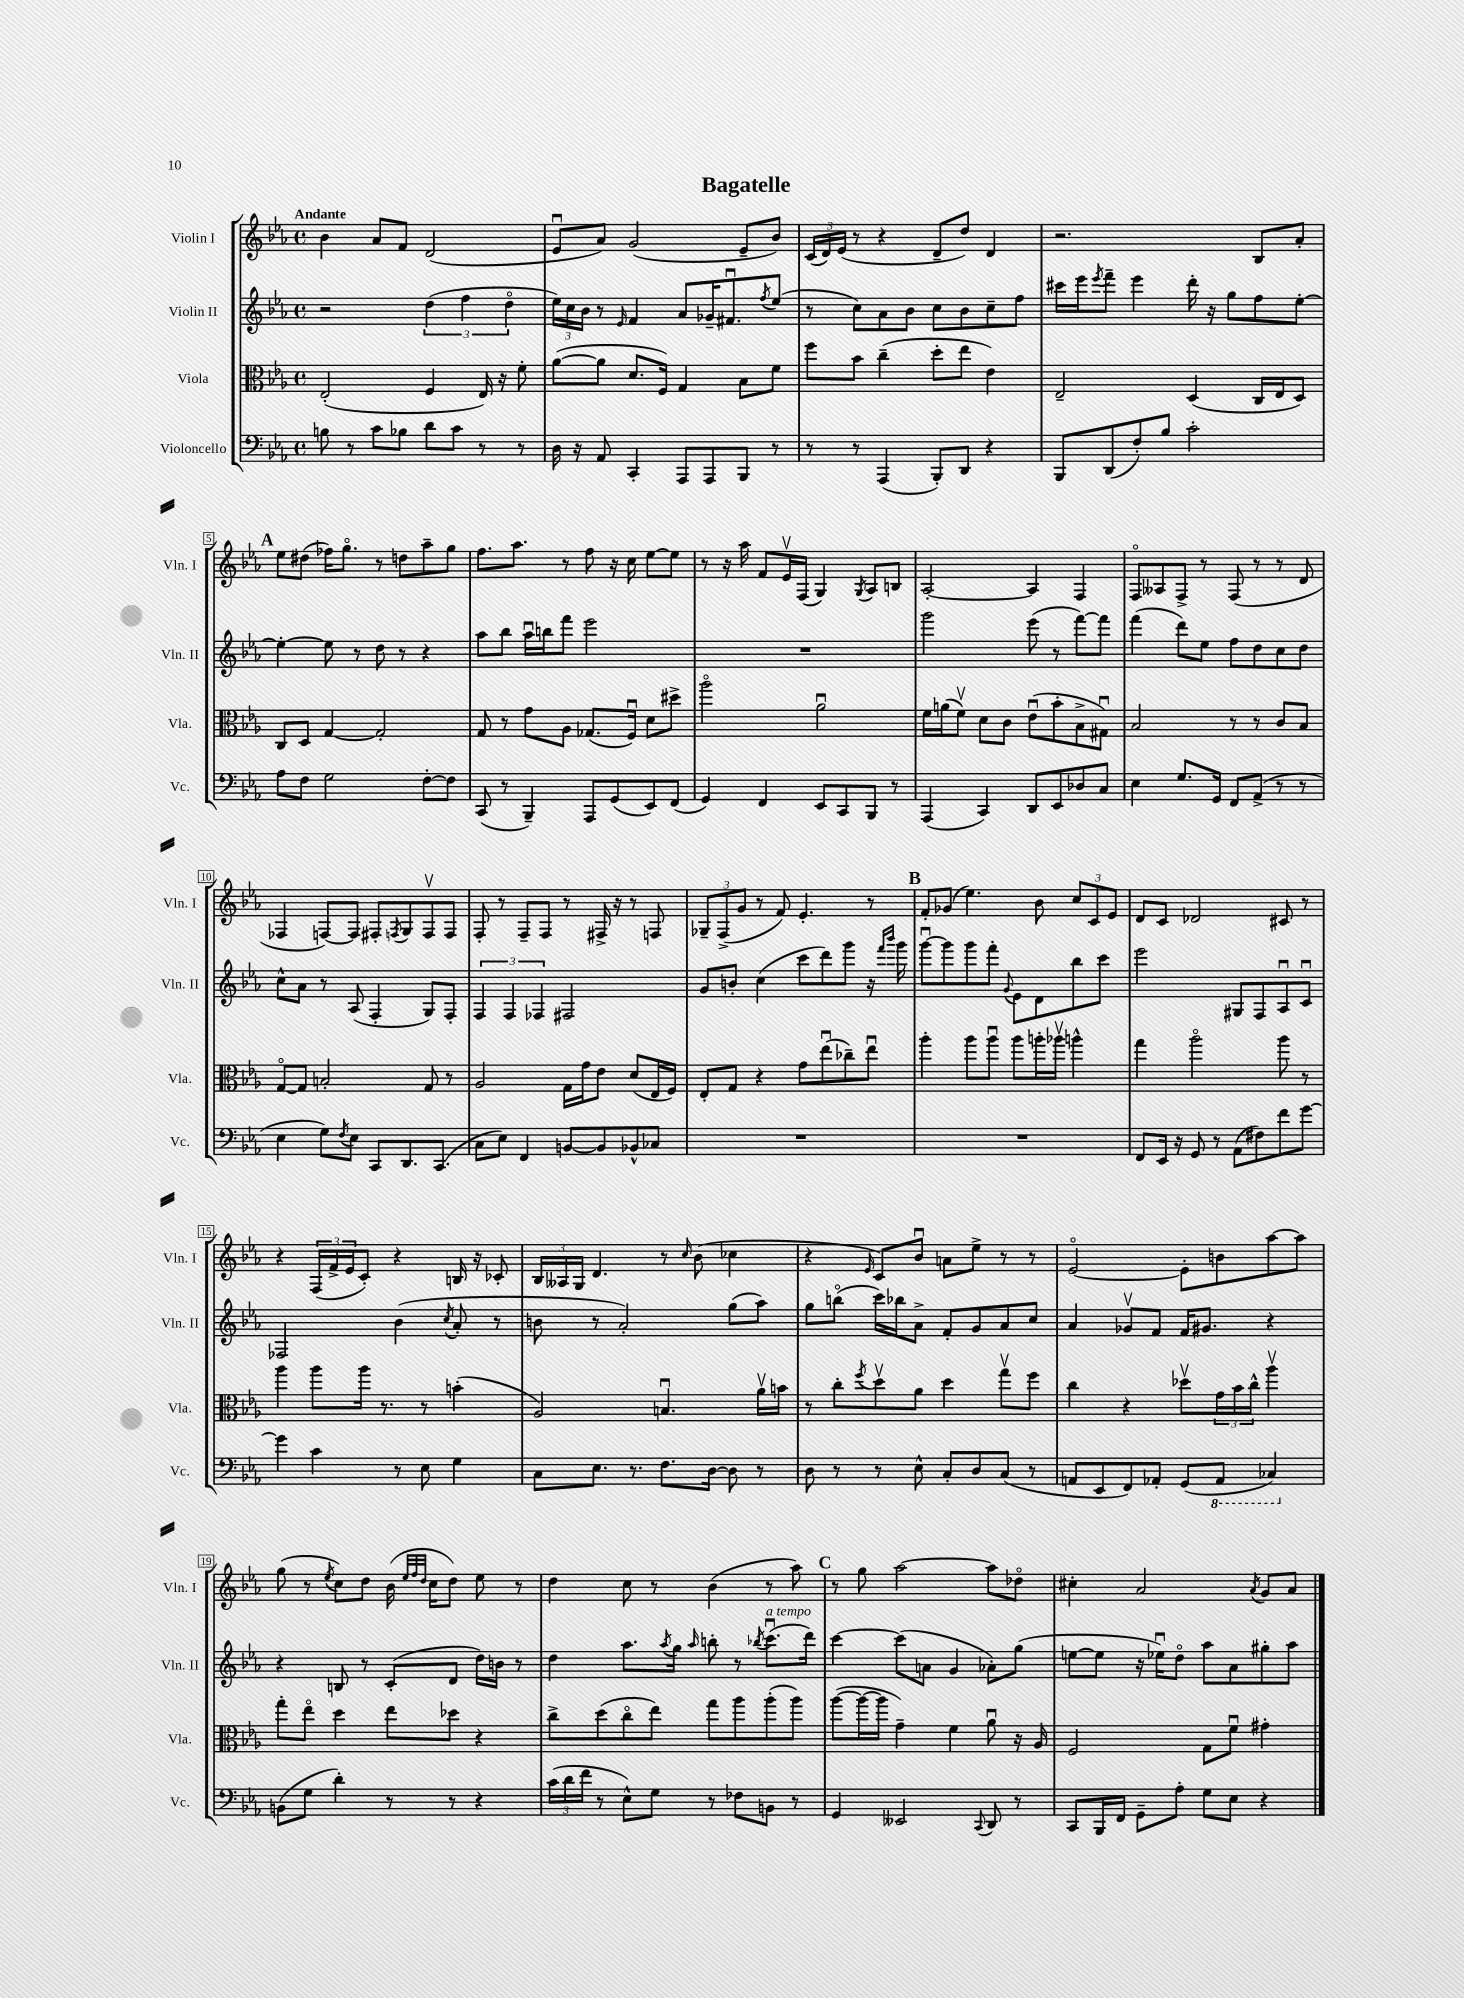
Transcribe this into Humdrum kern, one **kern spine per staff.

**kern	**kern	**kern	**kern
*part4	*part3	*part2	*part1
*staff4	*staff3	*staff2	*staff1
*I"Violoncello	*I"Viola	*I"Violin II	*I"Violin I
*I'Vc.	*I'Vla.	*I'Vln. II	*I'Vln. I
*clefF4	*clefC3	*clefG2	*clefG2
*k[b-e-a-]	*k[b-e-a-]	*k[b-e-a-]	*k[b-e-a-]
*M4/4	*M4/4	*M4/4	*M4/4
*met(c)	*met(c)	*met(c)	*met(c)
=1	=1	=1	=1
!	!	!	!LO:TX:a:B:t=Andante
8Bn\	(2E-'/	2r	4b-\
8r	.	.	.
8c\L	.	.	8a-/L
8B-X\J	.	.	8f/J
8d\L	4F/	(6dd\	(2d/
8c\J	.	.	.
.	.	6ff\	.
8r	16E-/)	.	.
.	16r	.	.
.	.	6dd\	.
8r	8f'\	.	.
=2	=2	=2	=2
16D\	([8a-\L	24ee-\LL)	8e-u/L
.	.	24cc\	.
16r	.	.	.
.	.	24b-\JJ	.
8AA-/	8a-\J]	8r	8a-/J)
.	.	16qqe-/	.
4CC'/	8.d/L	4f/	(2g/
.	16F/Jk)	.	.
8AAA-/L	4G/	8a-/L	.
8AAA-/	.	16g-X~/K	.
.	.	8.f#Xu/	.
8BBB-/J	8B-\L	.	8e-~/L
.	.	8qff/	.
8r	8f\J	(8ee-/J	8b-/J)
=3	=3	=3	=3
8r	8ff\L	8r	(24c/LL
.	.	.	24d/)
.	.	.	(24e-/JJ
8r	8b-\J	8cc\L)	8r
(4AAA-/	(4cc~\	8a-\	4r
.	.	8b-\J	.
8BBB-'/L)	8dd'\L	8cc\L	8d~/L
8DD/J	8ee-\J	8b-\	8dd/J)
4r	4e-\)	8cc~\	4d/
.	.	8ff\J	.
=4	=4	=4	=4
8BBB-/L	2E-~/	16ccc#X\LL	2.r
.	.	16eee-\J	.
.	.	8qeee-/	.
(8DD/	.	8fff~\J	.
8F'/)	.	4eee-\	.
8B-/J	.	.	.
2c'\	(4D/	16ddd'\	.
.	.	16r	.
.	.	8gg\L	.
.	16C/LL	8ff\	8B-/L
.	16E-/J	.	.
.	8D/J)	[8ee-'\J	8a-'/J
!!LO:LB:g=z
!!LO:REH:place=s1:t=A
=5	=5	=5	=5
8A-\L	8C/L	4ee-'\_	8ee-\L
8F\J	8D/J	.	(8dd#X\J
2G\	[4G/	8ee-\]	16ff-X\KL)
.	.	.	8.gg\J
.	.	8r	.
.	2G'/]	8dd\	8r
.	.	8r	8ddn\L
[8F'\L	.	4r	8aa-~\
8F\J]	.	.	8gg\J
=6	=6	=6	=6
(8CC/	8G/	8aa-\L	8.ff\L
8r	8r	8bb-\J	.
.	.	.	8.aa-\J
4BBB-~/)	8g\L	16aa-u\LL	.
.	.	16bbn\J	.
.	8A-\J	8fff\J	8r
8AAA-/L	(8.G-X/L	2eee-\	8ff\
(8GG/	.	.	16r
.	16Fu/Jk)	.	16cc\
8EE-/)	8d\L	.	[8ee-\L
(8FF/J	8dd#X^\J	.	8ee-\J]
=7	=7	=7	=7
4GG/)	2aa-\	1r	8r
.	.	.	16r
.	.	.	16aa-\
4FF/	.	.	8f/L
.	.	.	16e-v/L
.	.	.	(16F/JJ
8EE-/L	2a-u\	.	4G/)
8CC/	.	.	.
.	.	.	8qG/
8BBB-/J	.	.	8A-/L
8r	.	.	8Bn/J
=8	=8	=8	=8
(4AAA-/	16f\LL	2ggg\	[2A-'/
.	(16an\J	.	.
.	8fv\J)	.	.
4CC/)	8d\L	.	.
.	8c\J	.	.
8DD/L	(8e-u\L	(8eee-\	4A-/]
8EE-/	8b-'\	8r	.
8D-X/	8B-^\	[8fff\L)	4F/
8C/J	8G#Xu\J)	8fff\J]	.
=9	=9	=9	=9
4E-\	2B-/	(4fff\	8F/L
.	.	.	8A--X/
8.G/L	.	8ddd\L)	8F^/J
.	.	8ee-\J	8r
16GG/Jk	.	.	.
8FF/L	8r	8ff\L	(8F/
(8AA-^/J	8r	8dd\	8r
8r	8c/L	8cc\	8r
8r	8B-/J	8dd\J	8d/
!!LO:LB:g=z
=10	=10	=10	=10
4E-\	[8G/L	8cc^^\L	4F-X/
.	8G/J]	8a-\J	.
8G\L)	2Bn'/	8r	[8Fn/L)
8qF/	.	.	.
8E-\J	.	(8A-/	8F/J]
8CC/L	.	4F'/	8F#X'/L
.	.	.	8qFn/
8.DD/	.	.	8G/
.	8G/	8G/L)	8Fv/
(8.CC/J	.	.	.
.	8r	8F'/J	8F/J
=11	=11	=11	=11
8C\L	2A-/	6F/	8F'/
8E-\J)	.	.	8r
.	.	6F/	.
4FF/	.	.	8F~/L
.	.	6F-X/	.
.	.	.	8F/J
[8BBn/L	16G\LL	2F#X/	8r
.	16g\J	.	.
8BB/]	8e-\J	.	16F#X^/
.	.	.	16r
8BB-X^^/	(8d/L	.	8r
8C-X/J	16E-/L	.	8Fn/
.	16F/JJ)	.	.
=12	=12	=12	=12
1r	8E-'/L	8g/L	12G-X~/L
.	.	.	(12F^/
.	8G/J	8bn'/J	.
.	.	.	12g/J
.	4r	(4cc\	8r
.	.	.	8f/)
.	8g\L	8ccc\L	4.e-'/
.	(8ee-u\	8ddd\)	.
.	8cc-X~\)	8ggg\J	.
.	8ee-u\J	16r	8r
.	.	16qqfff/LL	.
.	.	16qqbbb-/JJ	.
.	.	16ggg\	.
!!LO:REH:place=s1:t=B
=13	=13	=13	=13
1r	4aa-'\	[8gggu\L	8f'/L
.	.	8ggg\]	(8g-X/J
.	8aa-\L	8ggg\	4.ee-\)
.	8aa-u\J	8fff'\J	.
.	.	8qqg/	.
.	8aa-\L	8e-\L	.
.	16aan'\L	8d\	8b-\
.	16aa-Xv\JJ	.	.
.	4aan^^\	8bb-\	12cc/L
.	.	.	12c/
.	.	8ccc\J	.
.	.	.	12e-/J
=14	=14	=14	=14
8FF/L	4gg\	2eee-\	8d/L
16EE-/Jk	.	.	8c/J
16r	.	.	.
8GG/	2aa-\	.	2d-X/
8r	.	.	.
(8AA-\L	.	8G#X/L	.
8F#X\)	.	8F/	.
8f\	8aa-\	8A-u/	8c#X/
[8g\J	8r	8cu/J	8r
!!LO:LB:g=z
=15	=15	=15	=15
4g\]	4aa-\	2F-X/	4r
4c\	8aa-\L	.	(24F/LL
.	.	.	24f^/
.	.	.	24e-/J
.	16aa-\Jk	.	8c'/J)
.	8.r	.	.
8r	.	(4b-\	4r
8E-\	8r	.	.
.	.	8qcc/	.
4G\	(4bn'\	8a-'/	16Bn/
.	.	.	16r
.	.	8r	8c-X'/
=16	=16	=16	=16
8C\L	2A-/)	8bn\	24B-/LL
.	.	.	24A--X/
.	.	.	24G/JJ
8.E-\J	.	8r	4.d/
.	.	2a-'/)	.
8.r	.	.	.
8.F\L	4.Bnu/	.	8r
.	.	.	16qqcc/
.	.	.	(8b-\
[16D\Jk	.	.	.
8D\]	.	(8gg\L	4cc-X\
8r	16a-v\LL	8aa-\J)	.
.	16bn\JJ	.	.
=17	=17	=17	=17
8D\	8r	8gg\L	4r
8r	8cc'\L	(8bbn\J	.
.	8qff/	.	16qqe-/
8r	8ddv\	16ccc\LL)	8c/L)
.	.	16bb-X\J	.
8E-^^\	8a-\J	8a-^\J	8b-u/J
8C'/L	4dd\	8f'/L	8an\L
8D/	.	8g/	8ee-^\J
(8C/J	8ggv\L	8a-/	8r
8r	8ff\J	8cc/J	8r
=18	=18	=18	=18
8AAn/L	4cc\	4a-/	[2e-/
8EE-/	.	.	.
8FF/)	4r	8g-Xv/L	.
8AA-X'/J	.	8f/J	.
(8GG/L	8dd-Xv\L	16f/KL	8e-'\L]
.	.	8.g#X/J	.
*8ba	*	*	*
8AAA-/J	24g\L	.	8bn\
.	24b-\	.	.
.	24cc^^\JJ	.	.
4CC-X/)	4aa-v\	4r	[8aa-\
.	.	.	8aa-\J]
!!LO:LB:g=z
=19	=19	=19	=19
*X8ba	*	*	*
(8BBn\L	8gg'\L	4r	(8gg\
8G\J	8ee-\J	.	8r
.	.	.	8qee-/
4d'\)	4dd\	8Bn/	8cc\L)
.	.	8r	8dd\J
8r	8ee-\L	(8c'/L	(16b-\
.	.	.	32qqee-/LLL
.	.	.	32qqff/
.	.	.	32qqdd/JJJ
.	.	.	16cc\KL
8r	8dd-X\J	8d/J	8dd\J)
4r	4r	16dd\LL)	8ee-\
.	.	16bn\JJ	.
.	.	8r	8r
=20	=20	=20	=20
(24c\LL	8cc^\L	4dd\	4dd\
24d\	.	.	.
24f\JJ	.	.	.
8r	(8dd\	.	.
8E-^^\L)	8cc\	8.aa-\L	8cc\
8G\J	8ee-\J)	.	8r
.	.	8qaa-/	.
.	.	16gg\Jk	.
.	.	16qqaa-/	.
8r	8gg\L	8bbn'\	(4b-\
8F-X\L	8aa-\	8r	.
.	.	8qbb-X/	.
!	!	!LO:TX:a:i:t=a tempo	!
8BBn\J	(8aa-'\	(8.cccu\L	8r
8r	8aa-\J)	.	8aa-\)
.	.	16ddd\Jk)	.
!!LO:REH:place=s1:t=C
=21	=21	=21	=21
4GG/	([8aa-\L	[4ccc\	8r
.	16aa-\L_	.	8gg\
.	16aa-\JJ]	.	.
2EE--X/	4g~\)	(8ccc\L]	[2aa-\
.	.	8an\J	.
.	4f\	4g/	.
8qqCC/	.	.	.
8DD/	8a-u\	8a-X'\L)	8aa-\L]
8r	16r	(8gg\J	8dd-X\J
.	16A-/	.	.
=22	=22	=22	=22
8CC/L	2F/	[8een\L	4cc#X'\
16BBB-/L	.	8ee\J]	.
16FF/JJ	.	.	.
8GG~\L	.	16r	2a-/
.	.	16ee-Xu\KL)	.
8A-'\J	.	8dd\J	.
8G\L	8G\L	8aa-\L	.
8E-\J	8fu\J	8a-\	.
.	.	.	8qa-/
4r	4g#X'\	8gg#X'\	8g/L
.	.	8aa-\J	8a-/J
==	==	==	==
*-	*-	*-	*-
